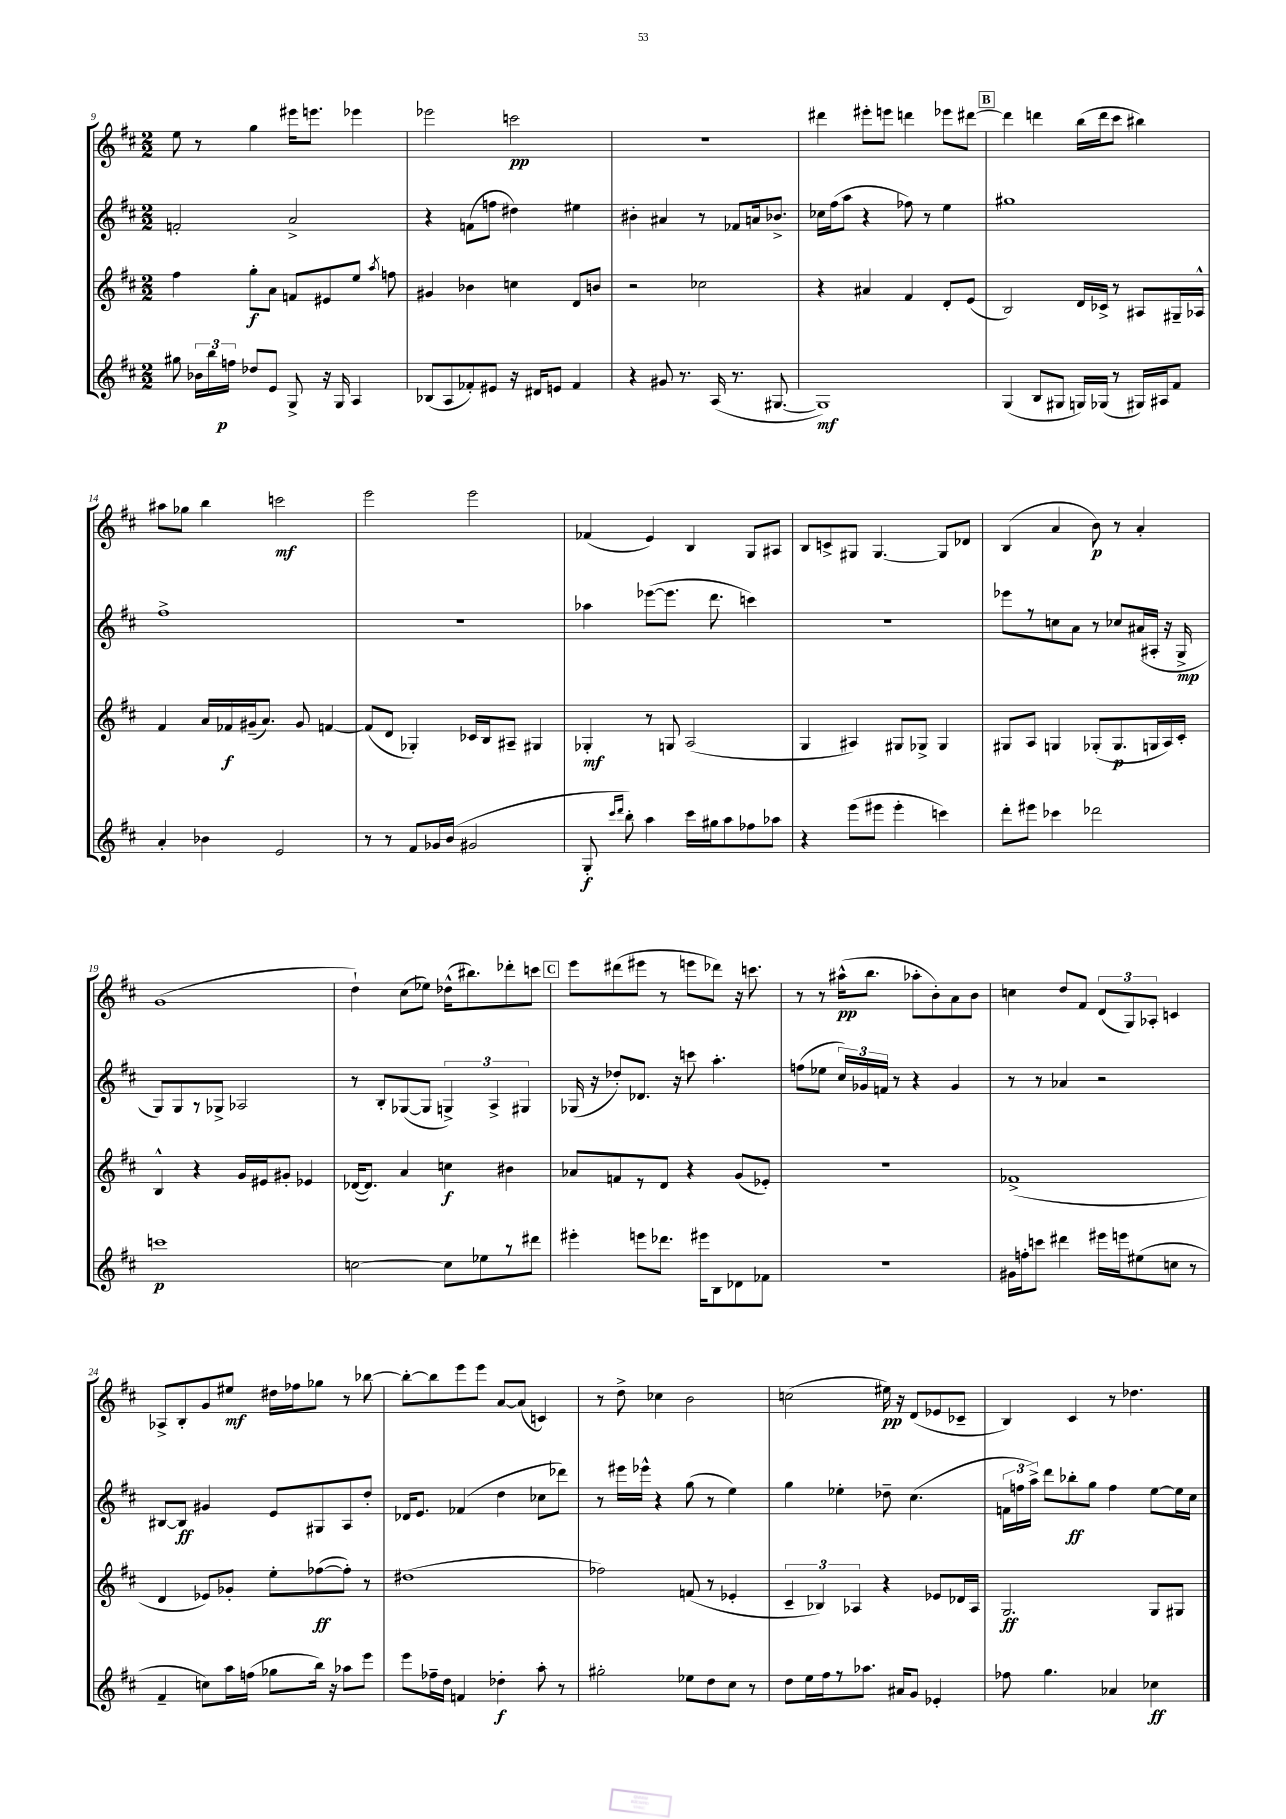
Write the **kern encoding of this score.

**kern	**dynam	**kern	**dynam	**kern	**dynam	**kern	**dynam
*part4	*part4	*part3	*part3	*part2	*part2	*part1	*part1
*staff4	*staff4	*staff3	*staff3	*staff2	*staff2	*staff1	*staff1
*clefG2	*	*clefG2	*	*clefG2	*	*clefG2	*
*k[f#c#]	*	*k[f#c#]	*	*k[f#c#]	*	*k[f#c#]	*
*M2/2	*	*M2/2	*	*M2/2	*	*M2/2	*
=9	=9	=9	=9	=9	=9	=9	=9
8gg#X\	.	4ff#\	.	2fn'/	.	8ee\	.
24b-X\LL	.	.	.	.	.	8r	.
24bb\	.	.	.	.	.	.	.
24ffn\JJ	p	.	.	.	.	.	.
8dd-X/L	.	8gg'\L	f	.	.	4gg\	.
8e/J	.	8a\J	.	.	.	.	.
8G^/	.	8fn/L	.	2a^/	.	16eee#X\KL	.
.	.	.	.	.	.	8.eeen\J	.
16r	.	8e#X/	.	.	.	.	.
16G/	.	.	.	.	.	.	.
4A/	.	8ee/J	.	.	.	4eee-X\	.
.	.	8qaa/	.	.	.	.	.
.	.	8ffn\	.	.	.	.	.
=10	=10	=10	=10	=10	=10	=10	=10
(8B-X/L	.	4g#X/	.	4r	.	2eee-X\	.
8A/	.	.	.	.	.	.	.
8f-X'/)	.	4b-X\	.	(8fn\L	.	.	.
8e#X/J	.	.	.	8ffn\J	.	.	.
16r	.	4ccn\	.	4dd#X\)	.	2cccn\	pp
16d#X/KL	.	.	.	.	.	.	.
8en/J	.	.	.	.	.	.	.
4f-/	.	8d/L	.	4ee#X\	.	.	.
.	.	8bn/J	.	.	.	.	.
=11	=11	=11	=11	=11	=11	=11	=11
4r	.	2r	.	4b#X'\	.	1r	.
8g#X/	.	.	.	4a#X/	.	.	.
8.r	.	.	.	.	.	.	.
.	.	2cc-X\	.	8r	.	.	.
(16A/	.	.	.	.	.	.	.
8.r	.	.	.	8f-X/L	.	.	.
.	.	.	.	16an/k	.	.	.
[8.G#X/	.	.	.	8.b-X^/J	.	.	.
=12	=12	=12	=12	=12	=12	=12	=12
1G#])	mf	4r	.	16cc-X\LL	.	4ddd#X\	.
.	.	.	.	(16ff#\J	.	.	.
.	.	.	.	8aa\J	.	.	.
.	.	4a#X/	.	4r	.	8eee#X'\L	.
.	.	.	.	.	.	8eeen\J	.
.	.	4f#/	.	8ff-X\)	.	4dddn\	.
.	.	.	.	8r	.	.	.
.	.	8d'/L	.	4ee\	.	8eee-X\L	.
.	.	(8e/J	.	.	.	[8ddd#X\J	.
!!LO:REH:place=s1:t=B
=13	=13	=13	=13	=13	=13	=13	=13
(4G/	.	2B/)	.	1gg#X	.	4ddd#\]	.
8B/L	.	.	.	.	.	4dddn\	.
8G#X/J	.	.	.	.	.	.	.
16Gn/LL)	.	16d/LL	.	.	.	(16bb\LL	.
(16G-X/JJ	.	16c-X^/JJ	.	.	.	16ddd\J	.
8r	.	8r	.	.	.	8ccc#\J	.
16G#X/LL)	.	8A#X/L	.	.	.	4bb#X\)	.
16A#X/J	.	.	.	.	.	.	.
8f#/J	.	16G#X~/L	.	.	.	.	.
.	.	16A-X^^/JJ	.	.	.	.	.
!!LO:LB:g=z
=14	=14	=14	=14	=14	=14	=14	=14
4a'/	.	4f#/	.	1ff#^	.	8aa#X\L	.
.	.	.	.	.	.	8gg-X\J	.
4b-X\	.	16a/LL	.	.	.	4bb\	.
.	.	16f-X/	f	.	.	.	.
.	.	(16g#X~/J	.	.	.	.	.
.	.	8.a/J)	.	.	.	.	.
2e/	.	.	.	.	.	2cccn\	mf
.	.	8g#/	.	.	.	.	.
.	.	[4fn/	.	.	.	.	.
=15	=15	=15	=15	=15	=15	=15	=15
8r	.	(8f/L]	.	1r	.	2eee\	.
8r	.	8d/J	.	.	.	.	.
8f#/L	.	4G-X'/)	.	.	.	.	.
16g-X/L	.	.	.	.	.	.	.
(16b/JJ	.	.	.	.	.	.	.
2g#X/	.	16c-X/LL	.	.	.	2eee\	.
.	.	16B/J	.	.	.	.	.
.	.	8A#X~/J	.	.	.	.	.
.	.	4G#X/	.	.	.	.	.
=16	=16	=16	=16	=16	=16	=16	=16
8G'/	f	4G-X'/	mf	4aa-X\	.	(4f-X/	.
16qqccc#/LL	.	.	.	.	.	.	.
16qqddd/JJ	.	.	.	.	.	.	.
8bb'\)	.	.	.	.	.	.	.
4aa\	.	8r	.	([8eee-X\L	.	4e/)	.
.	.	8Gn/	.	8.eee-\J]	.	.	.
16ccc#\LL	.	(2A/	.	.	.	4B/	.
16gg#X\J	.	.	.	8.ddd\	.	.	.
8aa\	.	.	.	.	.	.	.
8ff-X\	.	.	.	4cccn\)	.	8G/L	.
8aa-X\J	.	.	.	.	.	8A#X/J	.
=17	=17	=17	=17	=17	=17	=17	=17
4r	.	4G/	.	1r	.	8B/L	.
.	.	.	.	.	.	8cn^/	.
(8eee\L	.	4A#X/)	.	.	.	8G#X/J	.
8eee#X\J	.	.	.	.	.	[4.G#/	.
4eee#'\	.	8G#X/L	.	.	.	.	.
.	.	8G-X^/J	.	.	.	.	.
4cccn\)	.	4G-/	.	.	.	8G#/L]	.
.	.	.	.	.	.	8d-X/J	.
=18	=18	=18	=18	=18	=18	=18	=18
8ddd'\L	.	8G#X/L	.	8eee-X\L	.	(4B/	.
8eee#X\J	.	8A/J	.	8r	.	.	.
4ccc-X\	.	4Gn/	.	8ccn\	.	4a/	.
.	.	.	.	8a\J	.	.	.
2ddd-X\	.	(8G-X'/L	.	8r	.	8b\)	p
.	.	8.G-/	p	8cc-X/L	.	8r	.
.	.	.	.	(16a#X/L	.	4a'/	.
.	.	16Gn/L	.	16A#X'/JJ	.	.	.
.	.	16A/)	.	16r	.	.	.
.	.	16c#'/JJ	.	16G^/	mp	.	.
!!LO:LB:g=z
=19	=19	=19	=19	=19	=19	=19	=19
1cccn	p	4B^^/	.	8G/L)	.	(1g	.
.	.	.	.	8G/	.	.	.
.	.	4r	.	8r	.	.	.
.	.	.	.	8G-X^/J	.	.	.
.	.	16g/LL	.	2A-X/	.	.	.
.	.	16e#X/J	.	.	.	.	.
.	.	8g#X'/J	.	.	.	.	.
.	.	4e-X/	.	.	.	.	.
=20	=20	=20	=20	=20	=20	=20	=20
[2ccn\	.	([16d-X/KL	.	8r	.	4dd`\)	.
.	.	8.d-/J])	.	.	.	.	.
.	.	.	.	8B'/L	.	.	.
.	.	4a/	.	([8G-X/	.	(8cc#\L	.
.	.	.	.	8G-/J]	.	8ee-X\J)	.
8cc\L]	.	4ccn\	f	6Gn^/)	.	(16dd-X^^\KL	.
.	.	.	.	.	.	8.bb#X\)	.
8ee-X\	.	.	.	.	.	.	.
.	.	.	.	6A^/	.	.	.
8r	.	4b#X\	.	.	.	8ddd-X'\	.
.	.	.	.	6G#X/	.	.	.
8ddd#X\J	.	.	.	.	.	8cccn\J	.
!!LO:REH:place=s1:t=C
=21	=21	=21	=21	=21	=21	=21	=21
4eee#X'\	.	8a-X/L	.	(16G-X/	.	8eee\L	.
.	.	.	.	16r	.	.	.
.	.	8fn/	.	8dd-X'/L)	.	(8ddd#X\	.
8eeen\L	.	8r	.	8.d-X/J	.	8eee#X\J	.
8.ddd-X\J	.	8d/J	.	.	.	8r	.
.	.	.	.	16r	.	.	.
.	.	4r	.	8cccn\	.	8eeen\L	.
16eee#X\KL	.	.	.	.	.	.	.
8B\	.	.	.	4.aa'\	.	8ddd-X\J)	.
8d-X\	.	(8g/L	.	.	.	16r	.
.	.	.	.	.	.	8.cccn\	.
8f-X\J	.	8e-X'/J)	.	.	.	.	.
=22	=22	=22	=22	=22	=22	=22	=22
1r	.	1r	.	(8ffn\L	.	8r	.
.	.	.	.	8ee-X\J	.	8r	.
.	.	.	.	24cc#/LL)	.	(16aa#X^^\KL	pp
.	.	.	.	24g-X/	.	.	.
.	.	.	.	.	.	8.bb\J	.
.	.	.	.	24fn/JJ	.	.	.
.	.	.	.	8r	.	.	.
.	.	.	.	4r	.	8aa-X'\L	.
.	.	.	.	.	.	8b'\)	.
.	.	.	.	4g-/	.	8a\	.
.	.	.	.	.	.	8b\J	.
=23	=23	=23	=23	=23	=23	=23	=23
16g#X\LL	.	(1f-X^	.	8r	.	4ccn\	.
16ffn'\J	.	.	.	.	.	.	.
8cccn\J	.	.	.	8r	.	.	.
4ddd#X\	.	.	.	4a-X/	.	8dd/L	.
.	.	.	.	.	.	8f#/J	.
16eee#X\LL	.	.	.	2r	.	(12d/L	.
16eeen\J	.	.	.	.	.	.	.
.	.	.	.	.	.	12G/)	.
(8ee#X\	.	.	.	.	.	.	.
.	.	.	.	.	.	12A-X'/J	.
8ccn\J	.	.	.	.	.	4cn/	.
8r	.	.	.	.	.	.	.
!!LO:LB:g=z
=24	=24	=24	=24	=24	=24	=24	=24
4f#~/	.	4d/	.	[8B#X/L	.	8A-X^/L	.
.	.	.	.	8B#/J]	ff	8B'/	.
8ccn\L)	.	8e-X/L)	.	4g#X/	.	8g/	.
16aa\L	.	8g-X'/J	.	.	.	8ee#X/J	mf
(16ffn\JJ	.	.	.	.	.	.	.
8gg-X\L	.	8ee'\L	.	8e/L	.	16dd#X\LL	.
.	.	.	.	.	.	16ff-X\J	.
16bb\Jk)	.	([8ff-X\	ff	8G#X/	.	8gg-X\J	.
16r	.	.	.	.	.	.	.
8aa-X\L	.	8ff-'\J])	.	8A/	.	8r	.
8eee\J	.	8r	.	8dd'/J	.	[8bb-X\	.
=25	=25	=25	=25	=25	=25	=25	=25
8eee\L	.	(1dd#X	.	16d-X/KL	.	8bb-'\L_	.
.	.	.	.	8.e/J	.	.	.
16ff-X~\L	.	.	.	.	.	8bb-\]	.
16dd\JJ	.	.	.	.	.	.	.
4fn/	.	.	.	(4f-X/	.	8eee\	.
.	.	.	.	.	.	8eee\J	.
4dd-X'\	f	.	.	4dd\	.	[8a/L	.
.	.	.	.	.	.	(8a/J]	.
8aa'\	.	.	.	8cc-X\L	.	4cn/)	.
8r	.	.	.	8ddd-X\J)	.	.	.
=26	=26	=26	=26	=26	=26	=26	=26
2gg#X'\	.	2ff-X\)	.	8r	.	8r	.
.	.	.	.	16eee#X\LL	.	8dd^\	.
.	.	.	.	16eee-X^^\JJ	.	.	.
.	.	.	.	4r	.	4cc-X\	.
8ee-X\L	.	(8fn/	.	(8gg\	.	2b\	.
8dd\	.	8r	.	8r	.	.	.
8cc#\J	.	4e-X'/	.	4ee\)	.	.	.
8r	.	.	.	.	.	.	.
=27	=27	=27	=27	=27	=27	=27	=27
8dd\L	.	6c#~/	.	4gg\	.	(2ccn\	.
16ee\L	.	.	.	.	.	.	.
.	.	6B-X/)	.	.	.	.	.
16ff#\J	.	.	.	.	.	.	.
8r	.	.	.	4ee-X'\	.	.	.
.	.	6A-X/	.	.	.	.	.
8.aa-X\J	.	.	.	.	.	.	.
.	.	4r	.	8dd-X~\	.	16ee#X\)	pp
16a#X/KL	.	.	.	.	.	16r	.
8g/J	.	.	.	(4.cc#\	.	(8d/L	.
4e-X'/	.	8e-X/L	.	.	.	8e-X/	.
.	.	16d-X/L	.	.	.	8c-X~/J	.
.	.	16A-/JJ	.	.	.	.	.
=28	=28	=28	=28	=28	=28	=28	=28
8ff-X\	.	2.G/	ff	24fn\LL	.	4B/)	.
.	.	.	.	24ffn\	.	.	.
.	.	.	.	24aa^\JJ)	.	.	.
4.gg\	.	.	.	8ddd\L	.	.	.
.	.	.	.	8bb-X'\	ff	4c#/	.
.	.	.	.	8gg\J	.	.	.
4a-X/	.	.	.	4ff\	.	8r	.
.	.	.	.	.	.	4.dd-X\	.
4cc-X\	ff	8G/L	.	[8ee\L	.	.	.
.	.	8G#X/J	.	16ee\L]	.	.	.
.	.	.	.	16cc#\JJ	.	.	.
==	==	==	==	==	==	==	==
*-	*-	*-	*-	*-	*-	*-	*-
